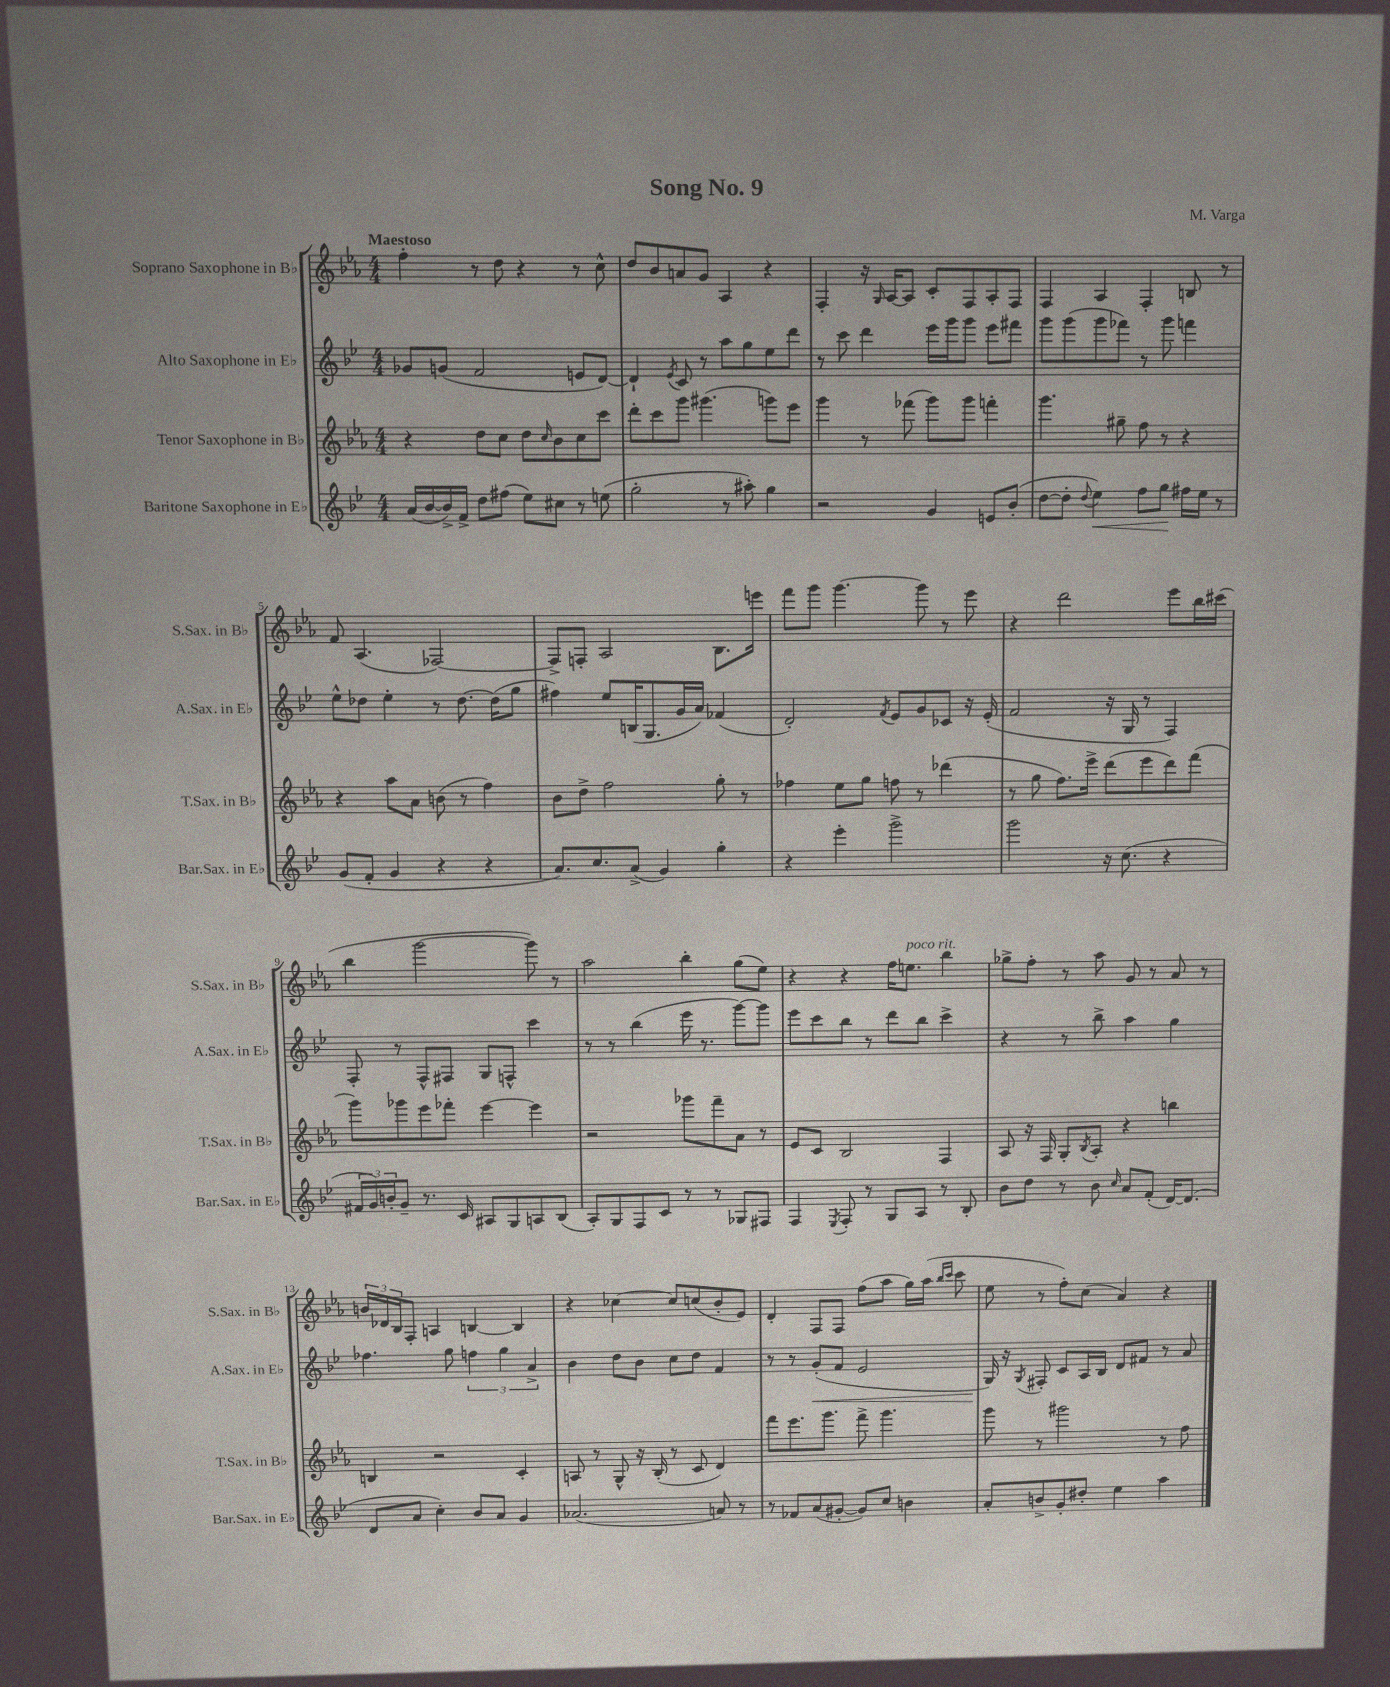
\header { title = "Song No. 9" composer = "M. Varga" }
<<
\new StaffGroup <<
\new Staff = "s0" \with { instrumentName = "Soprano Saxophone in Bb" shortInstrumentName = "S.Sax. in Bb" } {
    \clef treble \key ees \major \numericTimeSignature \time 4/4 \tempo "Maestoso"
    f''4-. r8 d''8 r4 r8 c''8-^ |
    d''8 bes'8 a'8 g'8 aes4 r4 |
    f4-. r16 \grace { g16 } aes16~ aes8 c'8-. f8 aes8-. f8 |
    f4 aes4 f4-. b8 r8 |
    f'8 aes4.( fes2~) |
    fes8-> f8-. aes2 bes8. e'''16 |
    f'''8 g'''8 g'''4.~ g'''8 r8 ees'''8 |
    r4 d'''2 ees'''8 bes''16 cis'''16( |
    bes''4 g'''2~ g'''8) r8 |
    aes''2 bes''4-. g''8( ees''8) |
    r4 r4 f''16 e''8.^\markup { \italic "poco rit." } bes''4 |
    ges''8-> f''8-. r8 aes''8 g'8 r8 aes'8 r8 |
    \tuplet 3/2 { b'16 des'16 bes16 } f8-. a4 b4~ b4 |
    r4 ces''4~ ces''8 c''8( bes'8-. ees'8) |
    d'4-. f8 f8 f''8( aes''8 g''16) aes''16( \grace { bes''16 c'''16 } c'''8 |
    ees''8 r8 f''8-.) c''8( aes'4) r4 \bar "|." |
}
\new Staff = "s1" \with { instrumentName = "Alto Saxophone in Eb" shortInstrumentName = "A.Sax. in Eb" } {
    \clef treble \key bes \major \numericTimeSignature \time 4/4
    ges'8 g'8( f'2 e'8 d'8~) |
    d'4-! \acciaccatura { ees'8 } c'8 r8 a''8 g''8 ees''8 d'''8 |
    r8 c'''8 d'''4 ees'''16 g'''16 g'''8 ees'''8 fis'''8 |
    g'''8 g'''8( g'''8 fes'''8) r8 g'''8 f'''4 |
    ees''8-^ des''8 ees''4-. r8 des''8.~ des''16( g''8 |
    fis''4) ees''8 b16( g8. g'16 a'16) fes'4( |
    d'2-.) \acciaccatura { f'8 } ees'8 g'8 ces'8 r16 ees'16-.( |
    f'2 r16 g16 r8 f4) |
    f8-. r8 f8-^ fis8 g8 f8-^ c'''4 |
    r8 r8 bes''4( ees'''16 r8. g'''8~) g'''8 |
    ees'''8 c'''8 bes''8 r8 d'''8 bes''8 c'''4-> |
    r4 r8 bes''8-> a''4 g''4 |
    fes''4. g''8 \tuplet 3/2 { f''4 g''4 a'4-> } |
    bes'4 d''8 bes'8 c''8 d''8 f'4 |
    r8 r8 g'8-.\<( f'8 ees'2 |
    g16\!) r16 \acciaccatura { g8 } fis8-. c'8 a16 bes16 d'8 fis'8 r8 a'8 \bar "|." |
}
\new Staff = "s2" \with { instrumentName = "Tenor Saxophone in Bb" shortInstrumentName = "T.Sax. in Bb" } {
    \clef treble \key ees \major \numericTimeSignature \time 4/4
    r4 d''8 c''8 d''8 \grace { c''16 } bes'8 c''8 c'''8 |
    d'''8-. c'''8 g'''8 gis'''4.( g'''8) ees'''8 |
    g'''4 r8 fes'''8( g'''8) g'''8 f'''4-. |
    g'''4. gis''8-- f''8 r8 r4 |
    r4 aes''8 aes'8 b'8( r8 f''4) |
    bes'8 d''8-> f''2 g''8-. r8 |
    fes''4 ees''8 g''8 f''8 r8 des'''4( |
    r8 g''8 f''8.) ees'''16-> d'''8( ees'''8 d'''8) f'''8( |
    g'''8) ges'''8 ees'''8 fes'''8-. ees'''4~ ees'''4 |
    r2 ges'''8 f'''8-- aes'8 r8 |
    ees'8 c'8 bes2 f4 |
    aes8 r16 f16 g8-. \acciaccatura { bes8 } aes8-. r4 b''4 |
    b4 r2 c'4-. |
    a8 r8 g8-^ r16 bes16-.( r8 c'8 d'4) |
    f'''8 ees'''8. g'''8. f'''8-> g'''4. |
    g'''8 r8 gis'''2 r8 f''8 \bar "|." |
}
\new Staff = "s3" \with { instrumentName = "Baritone Saxophone in Eb" shortInstrumentName = "Bar.Sax. in Eb" } {
    \clef treble \key bes \major \numericTimeSignature \time 4/4
    a'16( bes'16~ bes'16->) f'16-> d''8 fis''8( ees''8) cis''8 r8 e''8( |
    g''2-. r8 ais''8-.) g''4 |
    r2 g'4 e'8 bes'8-.( |
    d''8~ d''8-. \appoggiatura { d''8 } ees''4\<) f''8 g''8\! fis''16 ees''16 r8 |
    g'8( f'8-. g'4 r4 r4 |
    a'8.) c''8. a'8->( g'4) g''4-. |
    r4 ees'''4-. g'''2-> |
    g'''2 r16 c''8.( r4 |
    \tuplet 3/2 { fis'16 g'16) b'16-. } g'8-- r8. c'16 ais8 g8 a8 bes8( |
    a8-.) g8 f8 c'8 r8 r8 ges8 fis8 |
    f4 \acciaccatura { ees8 } f8-. r8 g8 a8 r8 bes8-. |
    bes'8 d''8 r8 bes'8 \grace { c''16 } a'8 f'8-.( d'16~) d'8.( |
    d'8 a'8 c''4-.) bes'8 a'8 g'4 |
    aes'2.( a'8) r8 |
    r8 fes'8 a'8( gis'8~-. gis'8) c''8 b'4 |
    a'8-. b'8-> g'8-. dis''8-. ees''4 a''4 \bar "|." |
}
>>
>>
